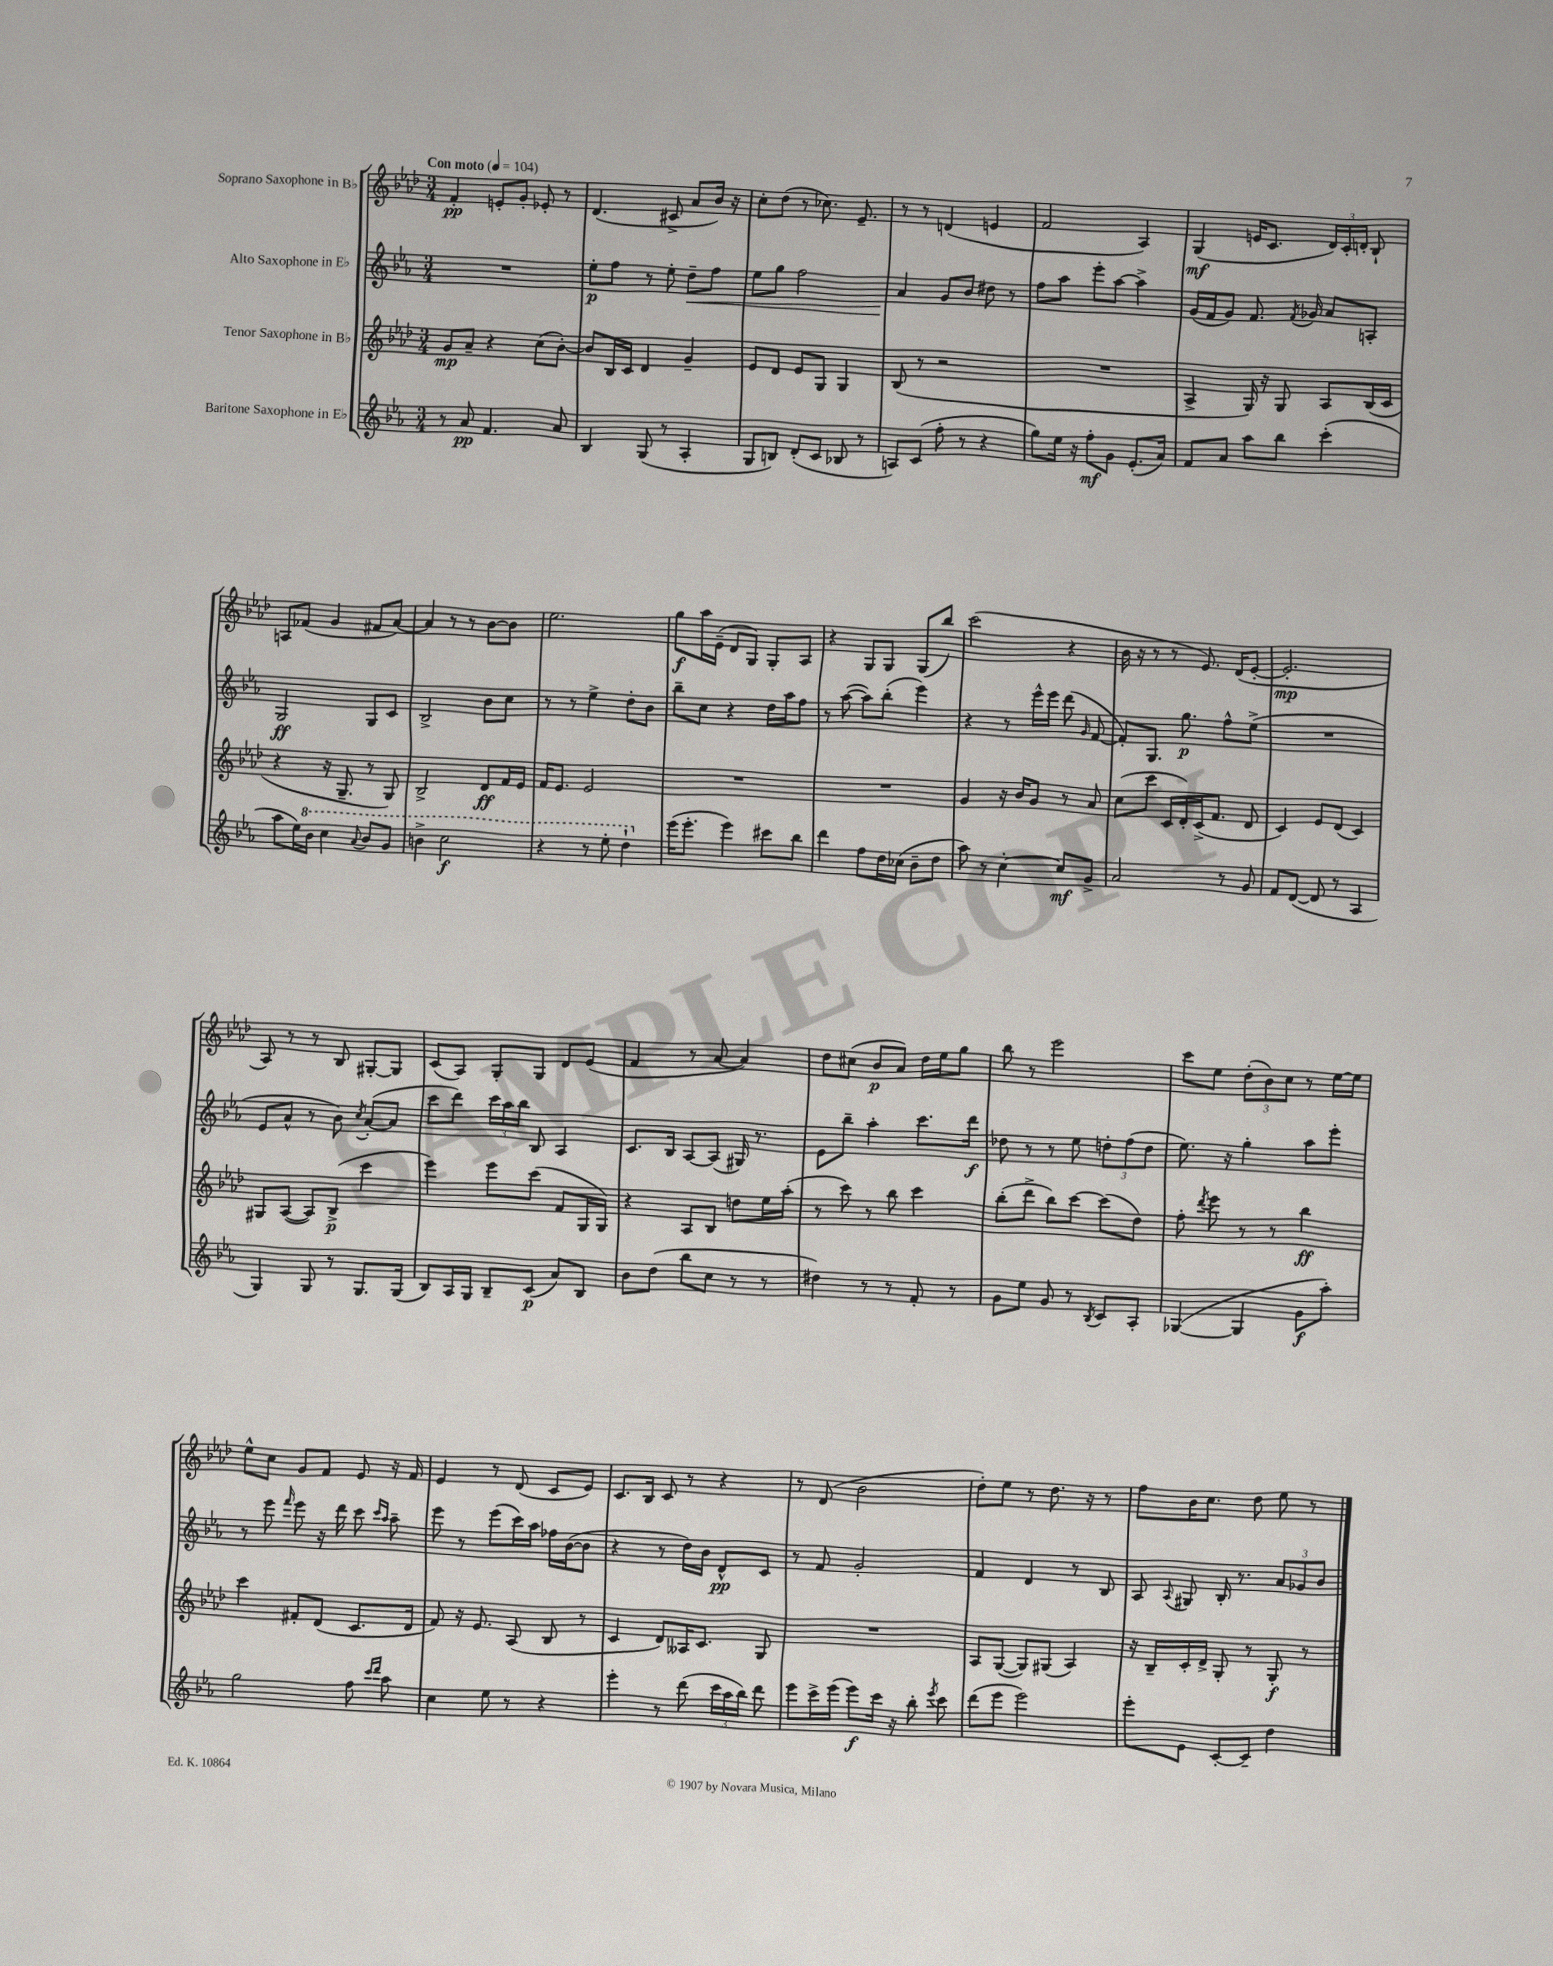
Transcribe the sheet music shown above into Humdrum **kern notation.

**kern	**kern	**kern	**kern
*staff4	*staff3	*staff2	*staff1
*clefG2	*clefG2	*clefG2	*clefG2
*k[b-e-a-]	*k[b-e-a-d-]	*k[b-e-a-]	*k[b-e-a-d-]
*M3/4	*M3/4	*M3/4	*M3/4
*MM104	*MM104	*MM104	*MM104
8r	8g/L	2.r	4f'/
8a-/	8a-~/J	.	.
4.f/	4r	.	8e'/L
.	.	.	8g'/J
.	(8cc\L	.	8e-'/
8a-/	[8b-'\J)	.	8r
=	=	=	=
4B-/	8b-/]L	8ee-'\L	(4.d-/
.	16B-/L	8ff\J	.
.	16c/JJ	.	.
(8G/	4d-/	8r	.
8r	.	8ee-'\	8c#^/
4A-'/	4g~/	8dd~\L	8a-/L
.	.	8ff\J	16b-/Jk)
.	.	.	16r
=	=	=	=
8G/L	8e-/L	8ee-\L	8cc'\L
8B/J)	8d-/J	8gg\J	(8dd-\J
(8d'/L	8e-/L	2ff\	8r
8c/J	8G/J	.	8.cc-\)
8B-/	4G/	.	.
.	.	.	8.e-~/
8r	.	.	.
=	=	=	=
8A/L)	(8B-/	4a-/	8r
(8c/J	8r	.	8r
8ff'\	2r	8g/L	(4d/
8r	.	8b-/J	.
4r	.	8dd#\	4e/
.	.	8r	.
=	=	=	=
8gg\L)	2.r	8ff\L	2f/
16ee-\Jk	.	8aa-\J	.
16r	.	.	.
8ff'\L	.	8eee-'\L	.
8g\J	.	[8aa-\J	.
(8.e-'/L	.	4aa-^\]	4A-/)
16a-/Jk)	.	.	.
=	=	=	=
8f/L	4A-^/	(16g/LL	(4G/
.	.	16f/J	.
8a-/J	.	8g/J)	.
8aa-\L	16G/)	8.f/	16e/LK
.	16r	.	8.c/J
8bb-\J	8G/	.	.
.	.	8qf/	.
.	.	16g-/	.
(4ccc'\	8A-/L	8a-/L	24d-/LL)
.	.	.	24c'/
.	.	.	24d'/JJ
.	(16B-/L	8A'/J	8B-`/
.	16c/JJ	.	.
=	=	=	=
8aa-\L	4r	2G/	8A/L
16ee-\L)	.	.	(8f-/J
16bb-\JJ	.	.	.
4ccc\	16r	.	4g/
.	8.G~/	.	.
8qqaa-/	.	.	.
8bb-/L	8r	8G/L	8f#/L
8gg/J	8G/)	8c/J	[8a-/J)
=	=	=	=
4bb^\	2B-^/	2B-^/	4a-/]
2ccc\	.	.	8r
.	.	.	8r
.	8d-/L	8b-\L	[8b-\L
.	16f/L	8cc\J	8b-\]J
.	16e-/JJ	.	.
=	=	=	=
4r	16f/LK	8r	2.ee-\
.	8.e-/J	.	.
.	.	8r	.
8r	2e-/	4ee-^\	.
8eee-'\	.	.	.
4ddd`\	.	8dd'\L	.
.	.	8b-\J	.
=	=	=	=
(16eee-\LK	2.r	8bb-~\L	8gg\L
8.eee-'\J	.	.	.
.	.	8cc\J	16aa-\L
.	.	.	(16e-~\JJ
4eee-\)	.	4r	8d-/L
.	.	.	8G/J)
8ccc#\L	.	16dd\LL	8G'/L
.	.	16aa-\J	.
8bb-\J	.	8ff\J	8A-/J
=	=	=	=
4ddd\	2.r	8r	4r
.	.	([8aa-\	.
8ff\L	.	8aa-\]L)	8G/L
16dd\L	.	(8bb-'\J	8G/J
(16cc-\JJ	.	.	.
8b-~\L	.	4eee-\)	(8G/L
8dd\J	.	.	8bb-/J)
=	=	=	=
8aa-\)	4g/	4r	(2ccc\
8r	.	.	.
[4cc'\	16r	8r	.
.	16b-/LK	.	.
.	8g/J	16eee-^^\LL	.
.	.	16eee-\JJ	.
8cc/]L	8r	(8ddd\	4r
.	.	16qqg/	.
8g^/J	8a-/	[8f/	.
=	=	=	=
2a-/	(8cc\L	8f'/]L)	16b-\
.	.	.	16r
.	8ccc\J	8.G/J	8r
.	16c/LL	.	8r
.	16d-'/)	8.gg\	.
.	(16c^/J	.	8.e-/)
.	8.f/J	.	.
8r	.	8ff^^\L	.
.	.	.	(16d-/LK
8g/	8d-/	(8ee-^\J	[8e-'/J
=	=	=	=
8f/L	4c/)	2.r	2.e-'/]
([8d/J	.	.	.
8d/]	8e-/L	.	.
8r	(8d-/J	.	.
4A-/	4c/)	.	.
=	=	=	=
4G/)	8G#/L	8e-/L	8A-/)
.	([8A-/J	8a-^^/J	8r
8G/	8A-/]L)	8r	8r
8r	(8B-^/J	8b-\)	8B-/
.	.	8qcc/	.
8.G/L	4ccc\	([8a-'/L	[8G#'/L
.	.	8a-/]J	8G#/]J
(16G/Jk	.	.	.
=	=	=	=
8B-/L)	4eee-\)	8ccc\L	(8c/L
16A-/L	.	8ddd\J)	8A-/J)
16G/JJ	.	.	.
8B-~/L	8eee-\L	24ccc\LL	8G'/L
.	.	24aa-\	.
.	.	24bb-\JJ	.
(8c/J	(8ccc\J	8B-/	8G/J
8a-/L)	8f/L	4A-/	8d-/L
8B-/J	16G/L	.	(8e-/J
.	16G/JJ)	.	.
=	=	=	=
8b-\L	4r	8.c/L	4f/
(8dd\J	.	.	.
.	.	16B-/Jk	.
8bb-\L	8A-/L	[8A-/L	8r
8cc\J	8B-/J	(8A-/]J	[8a-/
8r	8dd\L	16G#/)	4a-/])
.	.	8.r	.
8r	16ee-\L	.	.
.	(16aa-'\JJ	.	.
=	=	=	=
4dd#\)	8r	8e-\L	8dd-\L
.	8ccc\)	8bb-~\J	(8cc#\J
8r	8r	4aa-'\	8b-/L
8r	8bb-\	.	8a-/J)
8f'/	4ccc\	8.ccc\L	16dd-\LL
.	.	.	16ee-\J
8r	.	.	8gg\J
.	.	16ddd\Jk	.
=	=	=	=
8g\L	(8bb-'\L	8dd-\	8bb-\
8ee-\J	8ddd-^\J	8r	8r
8g/	8bb-\L)	8r	2eee-\
8r	[8ccc\J	8ee-\	.
8qB-/	.	.	.
8c/L	(8ccc\]L	12dd'\L	.
.	.	(12ff\	.
8A-'/J	8dd-\J)	.	.
.	.	12dd\J	.
=	=	=	=
([4G-/	8ff'\	8.ee-\)	8ccc\L
.	8qddd-/	.	.
.	8eee-\	.	8ee-\J
.	.	16r	.
4G-/]	8r	4gg'\	(12dd-'\L
.	.	.	12b-\)
.	8r	.	.
.	.	.	12cc\J
8g\L	4bb-\	8aa-\L	8r
8aa-'\J)	.	8eee-'\J	[16ee-\LL
.	.	.	16ee-\]JJ
=	=	=	=
2gg\	4ccc\	8r	8ee-^^\L
.	.	8eee-\	8cc\J
.	.	16qqfff/	.
.	8f#'/L	8eee-\	8g/L
.	(8d-/J	16r	8f/J
.	.	16ddd\	.
8ff\	8.c/L	8ccc\	8e-/
16qqccc/LL	.	16qqccc/LL	.
16qqddd/JJ	.	16qqaa-/JJ	.
8aa-\	.	8aa-~\	16r
.	16d-/Jk	.	16f/
=	=	=	=
4cc\	8f/)	8eee-\	4e-/
.	16r	8r	.
.	8.e-/	.	.
8ee-\	.	(8eee-\L	8r
8r	(8A-/	16ccc\L)	(8d-/
.	.	16aa-\JJ	.
4r	8B-/	16ff-\LL	8c/L
.	.	([16b-\J	.
.	8r	8b-\]J	8e-/J)
=	=	=	=
4eee-'\	4c/	4r	8.c/L
.	.	.	16B-/Jk
8r	8d-/L)	8r	8c/
(8ddd\	16A--/K	16dd\LL)	8r
.	8.c/J	16b-\JJ	.
24ccc\LL	.	8d^^/L	4r
24aa-\	.	.	.
24bb-\JJ)	.	.	.
8ddd\	8G/	8c/J	.
=	=	=	=
8eee-\L	2.r	8r	8r
16ccc^\L	.	8f/	(8d-/
(16eee-\JJ	.	.	.
8eee-\L)	.	2g'/	2b-\
16ccc\Jk	.	.	.
16r	.	.	.
8bb-'\	.	.	.
8qeee-/	.	.	.
8ccc\	.	.	.
=	=	=	=
(8ddd\L	8A-/L	4f/	8dd-'\L)
8eee-\J	([8G/J	.	8ee-\J
2eee-\)	8G/]L)	4d/	8r
.	(8G#/J	.	8.dd-\
.	4A-/)	8r	.
.	.	.	16r
.	.	8B-/	8r
=	=	=	=
8eee-'\L	16r	8A-/	8ff\L
.	16B-~/LL	.	.
.	.	8qqA-/	.
8e-\J	16c'/	8G#/	16b-\K
.	16d-^/JJ	.	8.cc\J
[8c'/L	8G'/	16B-'/	.
.	.	8.r	.
8c~/]J	8r	.	8dd-\
4dd\	8G'/	12a-/L	8ee-\
.	.	12g-/	.
.	8r	.	8r
.	.	12b-/J	.
==	==	==	==
*-	*-	*-	*-
